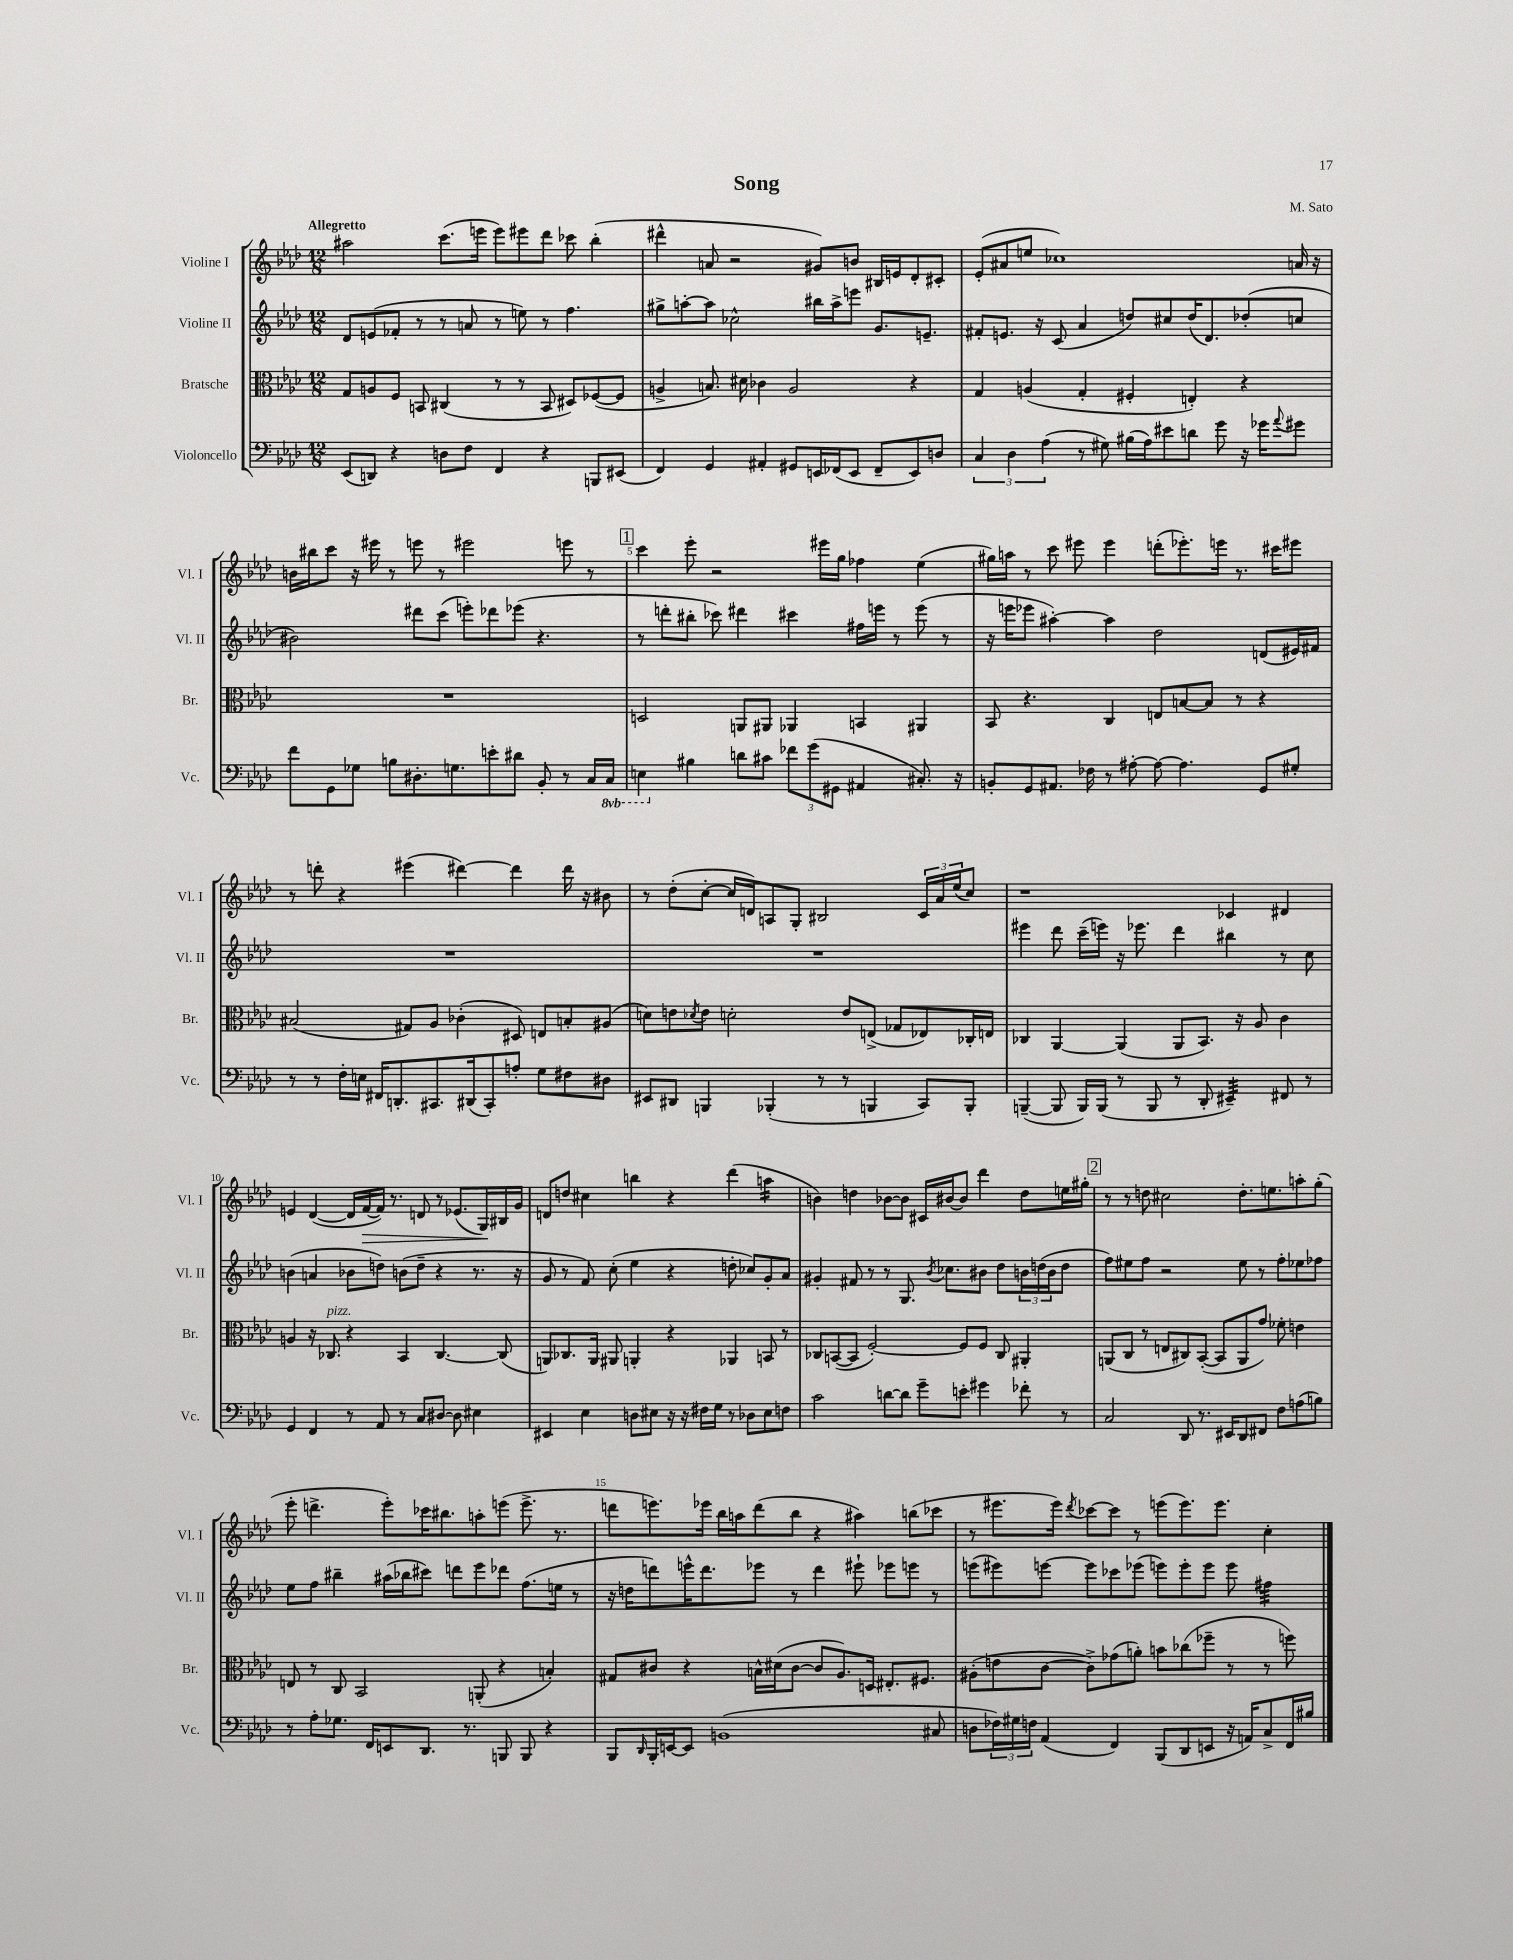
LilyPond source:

\header { title = "Song" composer = "M. Sato" }
<<
\new StaffGroup <<
\new Staff = "s0" \with { instrumentName = "Violine I" shortInstrumentName = "Vl. I" } {
    \clef treble \key aes \major \numericTimeSignature \time 12/8 \tempo "Allegretto"
    ais''2 c'''8.( e'''16 e'''8) eis'''8 des'''8 ces'''8 bes''4-.( |
    dis'''4-^ a'8 r2 gis'8) b'8 bis16 e'16 des'8-. cis'8-. |
    ees'8-.( ais'8 e''8 ces''1) a'16 r16 |
    b'16 bis''16 c'''8 r16 eis'''16 r8 e'''8 r8 eis'''2 e'''8 r8 |
    \mark \markup { \box "1" } c'''4 ees'''8-. r2 eis'''16 g''16 fes''4 ees''4( |
    gis''16) a''16 r8 c'''8 eis'''8 eis'''4 d'''8-.( ees'''8.-.) e'''16 r8. cis'''16 eis'''8 |
    r8 d'''8-. r4 eis'''4( dis'''4~) dis'''4 dis'''16 r16 bis'8 |
    r8 des''8-.( c''8~-. c''16 d'16) a8 g8-. bis2 \tuplet 3/2 { c'16 aes'16 ees''16( } c''8) |
    r1 ces'4 dis'4 |
    e'4 des'4~( des'16 f'16~\> f'16) r8. d'8 r8 ees'8.( g16\!) bis16 g'16 |
    d'8 d''8 cis''4 b''4 r4 des'''4( a''4:16 |
    b'4) d''4 bes'8~ bes'8 cis'16 bis'16~ bis'8 des'''4 d''8 e''16 gis''16-. |
    \mark \markup { \box "2" } r8 r8 d''8 cis''2 d''8.-. e''8. a''8-. g''8-.( |
    ees'''8-. d'''4.-> ees'''8-.) ces'''16 bis''8. a''8-. e'''8( e'''8.-> r8. |
    d'''8 e'''8.) ees'''16 bes''16 a''16 d'''8( bes''8 r4 ais''4) b''8( ces'''8 |
    r8 eis'''8. eis'''16) \acciaccatura { des'''8 } ces'''8~ ces'''8 r8 e'''8( e'''8.) e'''8. c''4-. \bar "|." |
}
\new Staff = "s1" \with { instrumentName = "Violine II" shortInstrumentName = "Vl. II" } {
    \clef treble \key aes \major \numericTimeSignature \time 12/8
    des'8 e'8( fes'8-. r8 r8 a'8 r8 e''8) r8 f''4. |
    gis''8-> a''8~-. a''8 ces''2-^ bis''16 a''16-> e'''8 g'8. e'8.-- |
    fis'8-. e'8. r16 c'8( aes'4 d''8) cis''8 d''16( des'8.) des''8-.( c''8 |
    bis'2) dis'''8 c'''8( e'''8-.) des'''8 ees'''8( r4. |
    \mark \markup { \box "1" } r8 d'''8-. bis''8-. ces'''8) dis'''4 cis'''4 fis''16 e'''16 r8 e'''8( r8 |
    r16 e'''16 ees'''8 ais''4~-.) ais''4 des''2 d'8( eis'16) fis'16 |
    R1. |
    R1. |
    eis'''4 des'''8 c'''16--( e'''16) r16 ees'''8. des'''4 bis''4 r8 c''8 |
    b'4( a'4 bes'8 d''8) b'8( d''8-- r4 r8. r16 |
    g'8 r8 f'8) c''8-.( ees''4 r4 d''8-. ces''8) g'8-. aes'8 |
    gis'4-. fis'8 r8 r8 g8. \acciaccatura { bes'8 } ces''8. bis'8 des''8 \tuplet 3/2 { b'16 d''16( b'16 } d''8 |
    \mark \markup { \box "2" } f''8) eis''8 f''8 r2 eis''8 r8 f''8-. ees''8 fes''8 |
    ees''8 f''8 bis''4-- ais''16( bes''16 cis'''8) d'''8 ees'''8 des'''8 f''8.( e''16 r8 |
    r16 d''16 d'''8) e'''16-^ d'''8. ees'''8 r8 d'''4 eis'''8-! ees'''8 e'''8 r8 |
    e'''8( eis'''8) e'''8~ e'''8 ces'''8 ees'''8( e'''8) e'''8-. e'''8 e'''8 fis''4:32 \bar "|." |
}
\new Staff = "s2" \with { instrumentName = "Bratsche" shortInstrumentName = "Br." } {
    \clef alto \key aes \major \numericTimeSignature \time 12/8
    g8 a8 f8 b,8 cis4( r8 r8 b,8 dis8) fes8~( fes8 |
    a4-> b8.) dis'16 ces'4 a2 r4 |
    g4 a4( g4-. fis4-. e4-.) r4 |
    R1. |
    \mark \markup { \box "1" } d2 a,8 ais,8 aes,4 b,4 ais,4 |
    bes,8 r4. c4 e8 b8~ b8 r8 r4 |
    bis2( gis8) aes8 ces'4-.( dis8) e8 b8-. ais8( |
    d'8) e'8 \acciaccatura { des'8 } e'8 d'2-. e'8 e8->( ges8 ees8) ces16-. e16 |
    ces4 aes,4~ aes,4( aes,8 bes,8.) r16 aes8 c'4 |
    a4 r16 ces8.^\markup { \italic "pizz." } r4 bes,4 ces4.~ ces8( |
    a,8) ces8. a,16 ais,8 a,4-. r4 aes,4 b,8 r8 |
    ces8 b,8~( b,8 f2~-.) f8 f8 ces8 ais,4-. |
    \mark \markup { \box "2" } a,8( c8 r8 e8 cis8) bes,8~-.( bes,8 a,8 g'8) fes'8-. e'4 |
    e8 r8 c8 bes,2 a,8-.( r4 b4-.) |
    gis8 cis'8 r4 b16-^ dis'16( cis'8~ cis'8 aes8.) d16 eis8.-. fis8. |
    ais8-.( e'8 c'8~ c'8->) ges'8( a'8-.) b'8 ces''8( fes''8-- r8 r8 f''8) \bar "|." |
}
\new Staff = "s3" \with { instrumentName = "Violoncello" shortInstrumentName = "Vc." } {
    \clef bass \key aes \major \numericTimeSignature \time 12/8 \set Staff.ottavationMarkups = #ottavation-simple-ordinals
    ees,8( d,8) r4 d8 f8 f,4 r4 b,,8 eis,8( |
    f,4) g,4 ais,4-. gis,8 e,16 fes,16( e,8 fes,8-- e,8) d8 |
    \tuplet 3/2 { c4 des4 aes4( } r8 gis8) bis16( aes16) eis'8 d'8 g'8 r16 ges'16 \appoggiatura { aes'8 } gis'8 |
    f'8 g,8 ges8 b8 dis8.-. g8. e'8-. dis'8 bes,8-. r8 c16 \ottava #-1 c,16 |
    \mark \markup { \box "1" } e,4 \ottava #0 bis4 d'8 cis'8 \tuplet 3/2 { fes'8 g'8( gis,8 } ais,4 cis8.-.) r16 |
    b,8-. g,8 ais,8. fes16 r8 ais8~-. ais8~ ais4. g,8 gis8-. |
    r8 r8 f16-. e16 fis,16 d,8.-. cis,8. dis,16( cis,8-.) a8-. g8 fis8 dis8 |
    eis,8 dis,8 b,,4 bes,,4-.( r8 r8 b,,4 c,8) b,,8-. |
    b,,4~--( b,,8 b,,16) b,,16( r8 b,,8 r8 des,8-. eis,4:32--) fis,8 r8 |
    g,4 f,4 r8 aes,8 r8 c8 dis8~ dis8 eis4 |
    eis,4 ees4 d8 eis8 r16 r16 fis16 g16 r8 des8 eis8 f8 |
    c'2 d'8~ d'8 g'8-- e'8-. gis'4 fes'8-. r8 |
    \mark \markup { \box "2" } c2 des,8 r8. eis,16 des,8 fis,8 f8 a8( b8) |
    r8 aes8-. ges8. f,16 e,8 des,8. r8. b,,8 b,,8 r4 |
    bes,,8 \grace { des,16 } bes,,16-. e,16~ e,8 b,1( cis8 |
    d8 \tuplet 3/2 { fes16) gis16 f16 } aes,4( f,4) bes,,8( des,8 e,8 r16 a,16) c8-> f,16 bis16 \bar "|." |
}
>>
>>
\layout { \context { \Score \override BarNumber.break-visibility = ##(#f #t #t) barNumberVisibility = #(every-nth-bar-number-visible 5) } }
